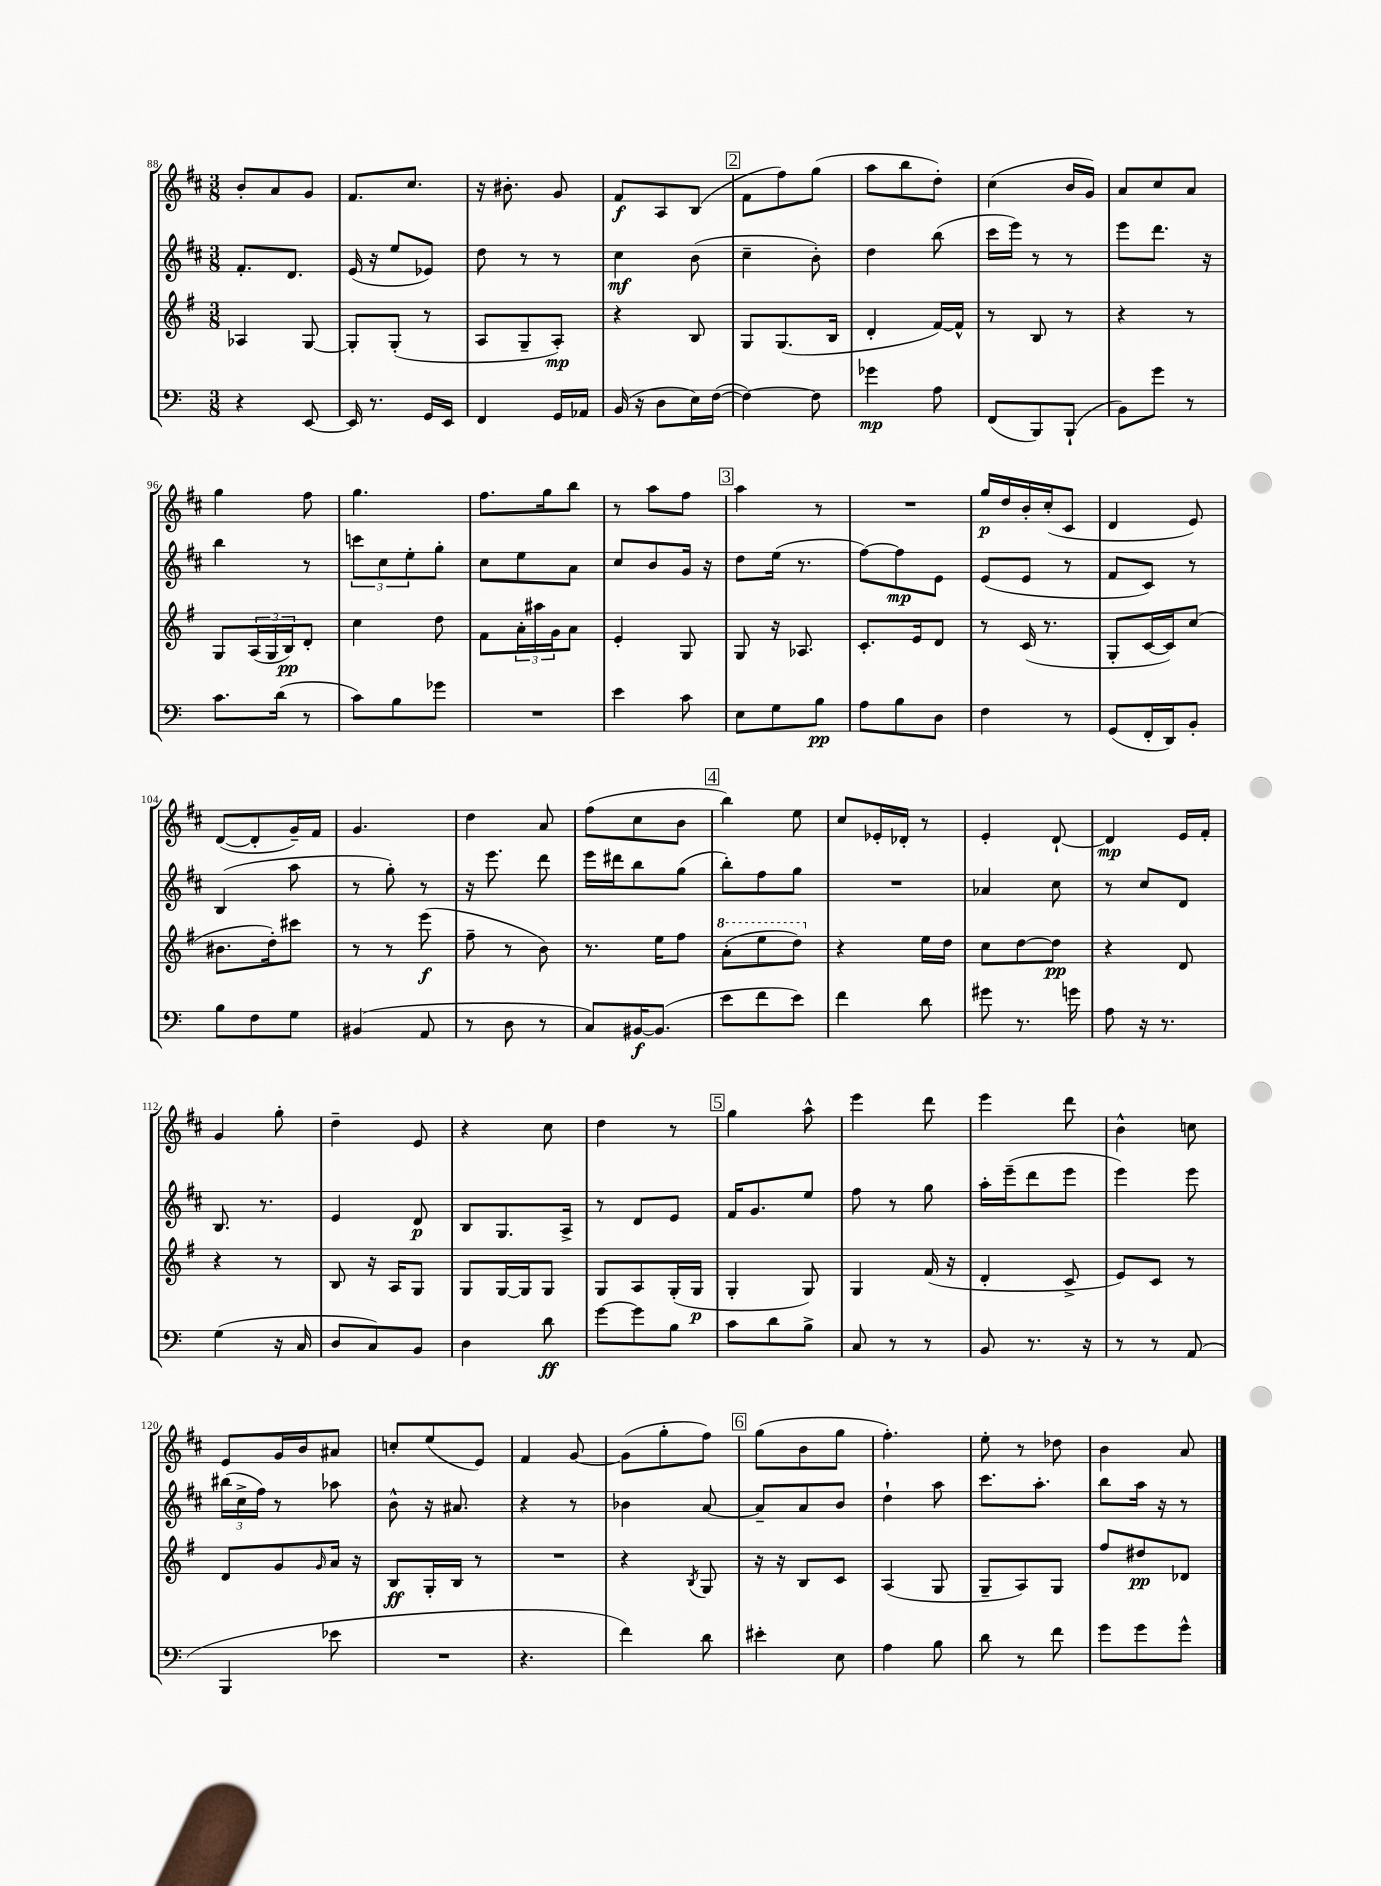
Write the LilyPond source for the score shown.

<<
\new StaffGroup <<
\new Staff = "s0" {
    \clef treble \key d \major \numericTimeSignature \time 3/8
    b'8-. a'8 g'8 |
    fis'8. cis''8. |
    r16 bis'8.-. g'8 |
    fis'8\f a8 b8( |
    \mark \markup { \box "2" } fis'8 fis''8) g''8( |
    a''8 b''8 d''8-.) |
    cis''4( b'16 g'16) |
    a'8 cis''8 a'8 |
    g''4 fis''8 |
    g''4. |
    fis''8. g''16 b''8 |
    r8 a''8 fis''8 |
    \mark \markup { \box "3" } a''4 r8 |
    R4. |
    g''16\p d''16 b'16-. cis''16-.( cis'8 |
    d'4 e'8) |
    d'8~( d'8-. g'16--) fis'16 |
    g'4. |
    d''4 a'8 |
    fis''8( cis''8 b'8 |
    \mark \markup { \box "4" } b''4) e''8 |
    cis''8 ees'16-. des'16-. r8 |
    e'4-. d'8~-! |
    d'4\mp e'16 fis'16-. |
    g'4 g''8-. |
    d''4-- e'8 |
    r4 cis''8 |
    d''4 r8 |
    \mark \markup { \box "5" } g''4 a''8-^ |
    e'''4 d'''8 |
    e'''4 d'''8 |
    b'4-^ c''8 |
    e'8 g'16 b'16 ais'8 |
    c''8-. e''8( e'8) |
    fis'4 g'8~ |
    g'8( g''8-. fis''8) |
    \mark \markup { \box "6" } g''8( b'8 g''8 |
    fis''4.-.) |
    e''8-. r8 des''8 |
    b'4 a'8 \bar "|." |
}
\new Staff = "s1" {
    \clef treble \key d \major \numericTimeSignature \time 3/8
    fis'8.-. d'8. |
    e'16( r16 e''8 ees'8) |
    d''8 r8 r8 |
    cis''4\mf b'8( |
    \mark \markup { \box "2" } cis''4-- b'8-.) |
    d''4 b''8( |
    cis'''16 e'''16) r8 r8 |
    e'''8 d'''8. r16 |
    b''4 r8 |
    \tuplet 3/2 { c'''8 cis''8 e''8-. } g''8-. |
    cis''8 e''8 a'8 |
    cis''8 b'8 g'16 r16 |
    \mark \markup { \box "3" } d''8 e''16( r8. |
    fis''8~) fis''8\mp e'8 |
    e'8( e'8 r8 |
    fis'8 cis'8) r8 |
    b4( a''8 |
    r8 g''8-.) r8 |
    r16 e'''8. d'''8 |
    e'''16 dis'''16 b''8 g''8( |
    \mark \markup { \box "4" } b''8-.) fis''8 g''8 |
    R4. |
    aes'4 cis''8 |
    r8 cis''8 d'8 |
    b8. r8. |
    e'4 d'8\p |
    b8 g8. a16-> |
    r8 d'8 e'8 |
    \mark \markup { \box "5" } fis'16 g'8. e''8 |
    fis''8 r8 g''8 |
    a''16-. e'''16--( d'''8 e'''8 |
    e'''4) e'''8 |
    \tuplet 3/2 { bis''16( cis''16-> fis''16) } r8 aes''8 |
    b'8-^ r16 ais'8. |
    r4 r8 |
    bes'4 a'8~ |
    \mark \markup { \box "6" } a'8-- a'8 b'8 |
    d''4-! a''8 |
    cis'''8. a''8.-. |
    b''8 a''16 r16 r8 \bar "|." |
}
\new Staff = "s2" {
    \clef treble \key g \major \numericTimeSignature \time 3/8
    aes4 g8~ |
    g8-. g8-.( r8 |
    a8 g8-- a8-.\mp) |
    r4 b8 |
    \mark \markup { \box "2" } g8 g8.( b16 |
    d'4-. fis'16~) fis'16-^ |
    r8 b8 r8 |
    r4 r8 |
    g8 \tuplet 3/2 { a16( g16 b16\pp) } d'8-. |
    c''4 d''8 |
    fis'8 \tuplet 3/2 { a'16-. ais''16 g'16 } a'8 |
    e'4-. g8 |
    \mark \markup { \box "3" } g8 r16 aes8. |
    c'8.-. e'16 d'8 |
    r8 c'16( r8. |
    g8-. c'16~ c'16) c''8( |
    bis'8. d''16-.) cis'''8 |
    r8 r8 e'''8\f( |
    fis''8-- r8 b'8) |
    r8. e''16 fis''8 |
    \mark \markup { \box "4" } \ottava #1 a''8-.( e'''8 d'''8) \ottava #0 |
    r4 e''16 d''16 |
    c''8 d''8~ d''8\pp |
    r4 d'8 |
    r4 r8 |
    b8 r16 a16 g8 |
    g8 g16~ g16 g8 |
    g8 a8 g16-.( g16\p |
    \mark \markup { \box "5" } g4-. g8) |
    g4 fis'16( r16 |
    d'4-. c'8-> |
    e'8) c'8 r8 |
    d'8 g'8 \grace { g'16 } a'16 r16 |
    b8\ff g16-. b16 r8 |
    R4. |
    r4 \acciaccatura { b8 } g8 |
    \mark \markup { \box "6" } r16 r16 b8 c'8 |
    a4( g8 |
    g8-- a8) g8 |
    fis''8 dis''8\pp des'8 \bar "|." |
}
\new Staff = "s3" {
    \clef bass \key c \major \numericTimeSignature \time 3/8
    r4 e,8~ |
    e,16 r8. g,16 e,16 |
    f,4 g,16 aes,16 |
    b,16( r16 d8 e16) f16~( |
    \mark \markup { \box "2" } f4~) f8 |
    ges'4\mp a8 |
    f,8( b,,8) b,,8-!( |
    b,8) g'8 r8 |
    c'8. d'16( r8 |
    c'8) b8 ges'8 |
    R4. |
    e'4 c'8 |
    \mark \markup { \box "3" } e8 g8 b8\pp |
    a8 b8 d8 |
    f4 r8 |
    g,8( f,16-. d,16) b,8-. |
    b8 f8 g8 |
    bis,4( a,8 |
    r8 d8 r8 |
    c8) bis,16~\f bis,8.( |
    \mark \markup { \box "4" } e'8 f'8 e'8) |
    f'4 d'8 |
    gis'8 r8. g'16 |
    a8 r16 r8. |
    g4( r16 c16 |
    d8 c8) b,8 |
    d4 d'8\ff |
    g'8~ g'8 b8 |
    \mark \markup { \box "5" } c'8 d'8 b8-> |
    c8 r8 r8 |
    b,8 r8. r16 |
    r8 r8 a,8( |
    b,,4 ees'8 |
    R4. |
    r4. |
    f'4) d'8 |
    \mark \markup { \box "6" } eis'4-. e8 |
    a4 b8 |
    d'8 r8 f'8 |
    g'8 g'8 g'8-^ \bar "|." |
}
>>
>>
\layout { \context { \Score currentBarNumber = #88 } }
